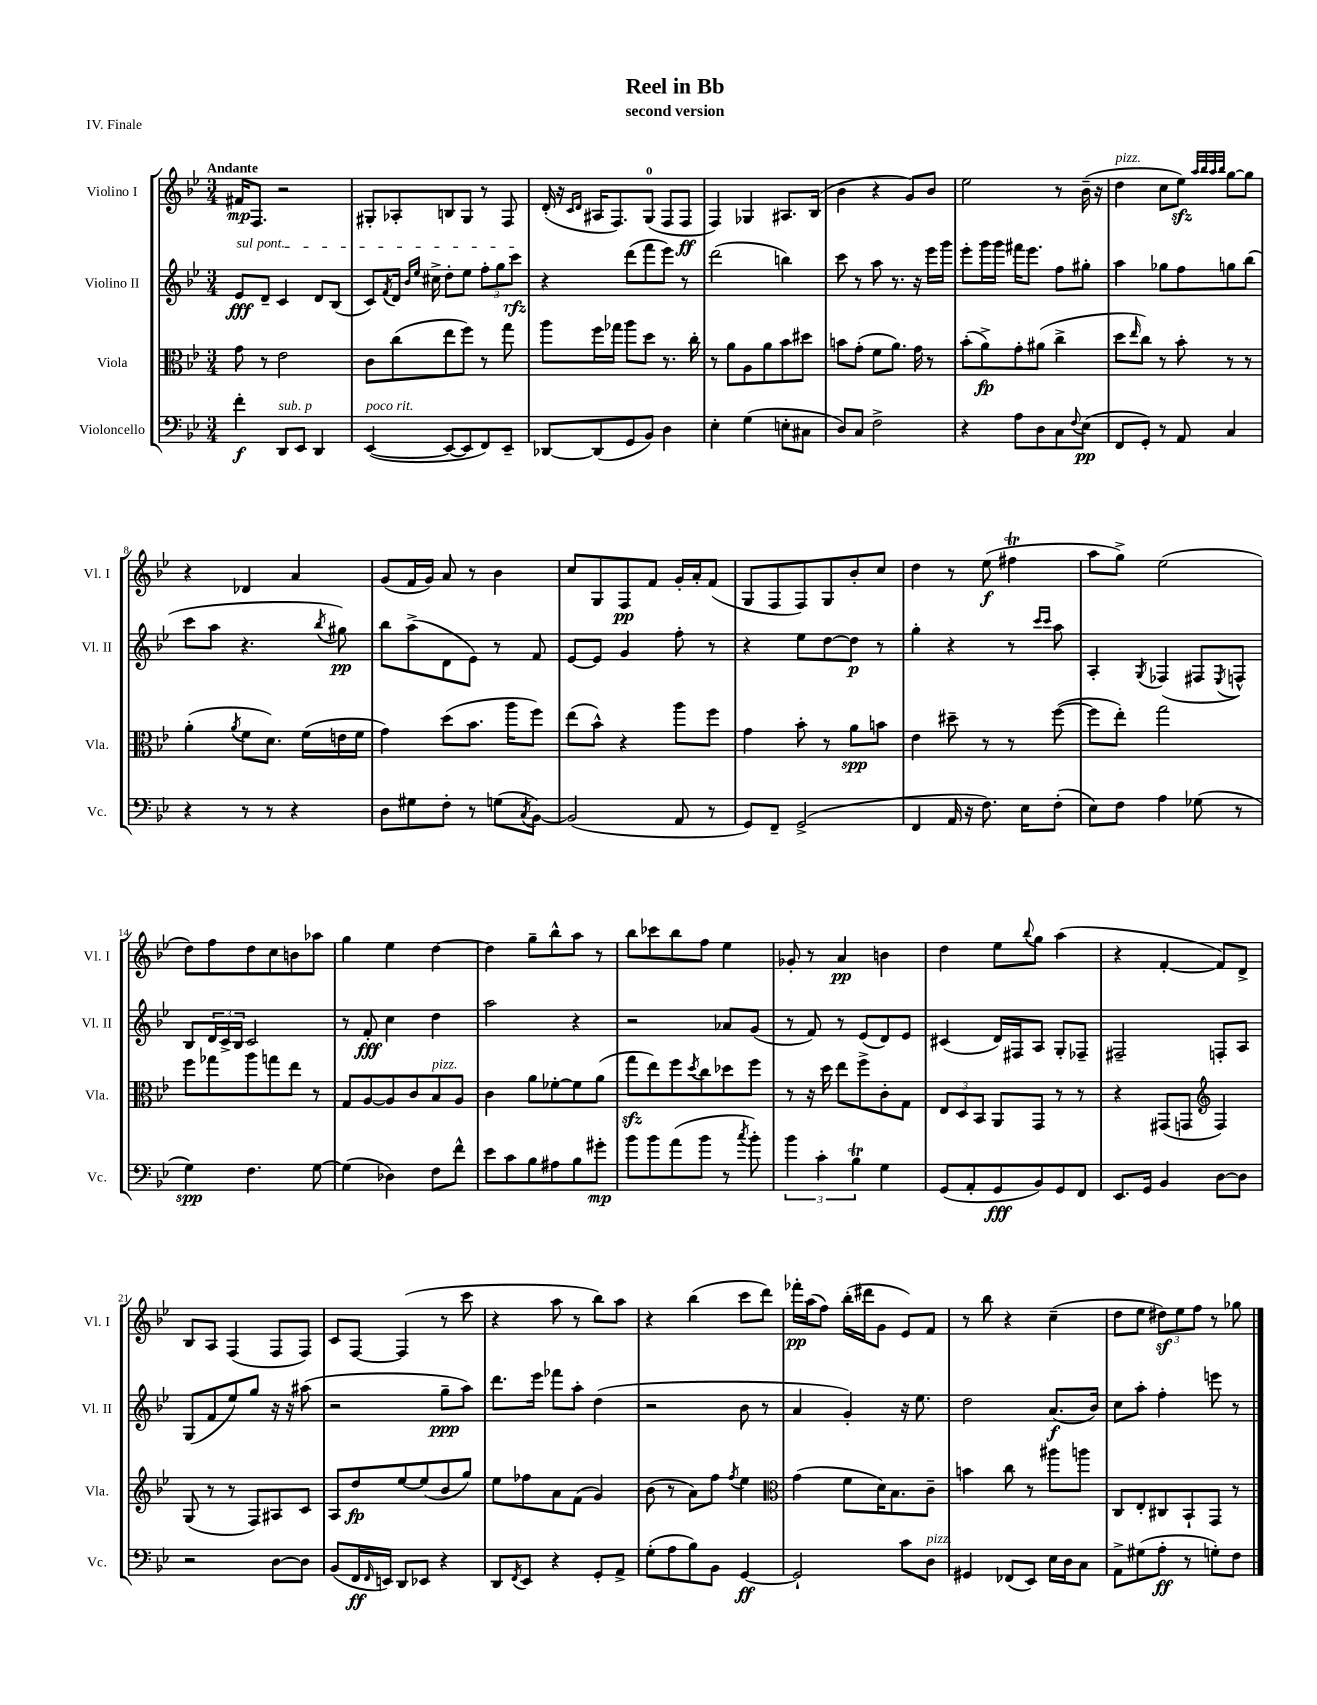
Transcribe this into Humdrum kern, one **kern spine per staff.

**kern	**kern	**kern	**kern
*staff4	*staff3	*staff2	*staff1
*clefF4	*clefC3	*clefG2	*clefG2
*k[b-e-]	*k[b-e-]	*k[b-e-]	*k[b-e-]
*M3/4	*M3/4	*M3/4	*M3/4
4f'\	8g\	8e-/L	16f#/LK
.	.	.	8.F/J
.	8r	8d~/J	.
8DD/L	2e-\	4c/	2r
8EE-/J	.	.	.
4DD/	.	8d/L	.
.	.	(8B-/J	.
=	=	=	=
([4EE-/	8c\L	8c/L)	8G#'/L
.	.	8qf/	.
.	(8cc\	16d/Jk	8A-'/
.	.	16qqb-/LL	.
.	.	16qqee-/JJ	.
.	.	16cc#^\	.
8EE-/_L	8ee-\	8dd'\L	8B/
8EE-/]	8ff\J)	8ee-\J	8G#/J
8FF/)	8r	12ff'\L	8r
.	.	12gg\	.
8EE-~/J	8gg\	.	8F/
.	.	12ccc\J	.
=	=	=	=
[8DD-/L	8aa\L	4r	(16d'/
.	.	.	16r
.	.	.	16qqc/LL
.	.	.	16qqd/JJ
(8DD-/]	16ff\L	.	16A#/LK
.	16gg-\JJ	.	8.F/)
8GG/	8aa\L	(8ddd\L	.
8BB-/J)	8dd\J	8fff\	(8G/J
4D\	8.r	8eee-\J)	8F/L
.	.	8r	8F/J
.	16cc'\	.	.
=	=	=	=
4E-'\	8r	(2ddd\	4F/)
.	8a\L	.	.
(4G\	8A\	.	4G-/
.	8a\	.	.
8E'\L	8b-\	4bb\)	8.A#/L
8C#\J	8dd#\J	.	.
.	.	.	(16B-/Jk
=	=	=	=
8D/L)	8b\L	8ccc\	4b-\
8C/J	(8g'\J	8r	.
2F^\	8f\L	8aa\	4r
.	8.a\J)	8.r	.
.	.	.	8g/L)
.	16g\	16r	.
.	8r	16eee-\LL	8b-/J
.	.	16ggg\JJ	.
=	=	=	=
4r	(8b-'\L	8eee-'\L	2ee-\
.	8a^\)	16ggg\L	.
.	.	16ggg\JJ	.
8A\L	8g'\	16fff#\LK	.
.	.	8.eee-\J	.
8D\	(8a#\J	.	.
8C\	4cc^\	8ff\L	8r
8qqF/	.	.	.
(8E-\J	.	8gg#'\J	(16b-~\
.	.	.	16r
=	=	=	=
8FF/L	8dd\L	4aa\	4dd\
.	16qqee-/	.	.
8GG'/J)	8cc\J)	.	.
8r	8r	8gg-\L	8cc\L
8AA/	8b-'\	8ff\	8ee-\J)
.	.	.	32qqaa/LLL
.	.	.	32qqbb-/
.	.	.	32qqaa/
.	.	.	32qqbb-/JJJ
4C/	8r	8gg\	[8gg\L
.	8r	(8bb-\J	8gg\]J
=	=	=	=
4r	(4a'\	8ccc\L	4r
.	.	8aa\J	.
.	8qa/	.	.
8r	8f\L	4.r	4d-/
8r	8.d\J)	.	.
4r	.	.	4a/
.	(16f\LL	.	.
.	.	8qbb-/	.
.	16e\	8gg#\)	.
.	16f\JJ	.	.
=	=	=	=
8D\L	4g\)	8bb-\L	(8g/L
8G#\	.	(8aa^\	16f/L
.	.	.	16g/JJ)
8F'\J	(8dd\L	8d\	8a/
8r	8.b-\J	8e-\J)	8r
(8G\L	.	8r	4b-\
.	16aa\LK	.	.
8qC/	.	.	.
[8BB-\J)	8ff\J)	8f/	.
=	=	=	=
(2BB-/]	(8ee-\L	[8e-/L	8cc/L
.	8b-^^\J)	8e-/]J	8G/
.	4r	4g/	8F/
.	.	.	8f/J
8AA/	8aa\L	8ff'\	16g'/LL
.	.	.	16a'/J
8r	8ff\J	8r	(8f/J
=	=	=	=
8GG/L)	4g\	4r	8G/L
8FF~/J	.	.	8F/
(2GG^/	8b-'\	8ee-\L	8F/)
.	8r	[8dd\	8G/
.	8a\L	8dd\]J	8b-'/
.	8b\J	8r	8cc/J
=	=	=	=
4FF/	4e-\	4gg'\	4dd\
16AA/	8dd#~\	4r	8r
16r	.	.	.
8.F\)	8r	.	(8ee-\
.	8r	8r	4ff#\
16E-\LK	.	.	.
.	.	16qqccc/LL	.
.	.	16qqccc/JJ	.
(8F'\J	([8ff\	8aa\	.
=	=	=	=
8E-\L)	8ff\]L	4A'/	8aa\L
8F\J	8ee-'\J)	.	8gg^\J)
.	.	8qG/	.
4A\	2gg\	(4F-/	(2ee-\
(8G-\	.	8F#/L	.
.	.	8qE-/	.
8r	.	8F^^/J)	.
=	=	=	=
4G\)	8ff\L	8B-/L	8dd\L)
.	8gg-\	24d/L	8ff\
.	.	24c^/	.
.	.	24B-/JJ	.
4.F\	8aa\	2c/	8dd\
.	8gg\	.	8cc\
.	8ee-\J	.	8b\
[8G\	8r	.	8aa-\J
=	=	=	=
(4G\]	8G/L	8r	4gg\
.	[8A/	8f'/	.
4D-\)	8A/]	4cc\	4ee-\
.	8c/	.	.
8F\L	8B-/	4dd\	[4dd\
8f^^\J	8A/J	.	.
=	=	=	=
8e-\L	4c\	2aa\	4dd\]
8c\	.	.	.
8B-\	8a\L	.	8gg~\L
8A#\	[8f-'\	.	8bb-^^\
8B-\	8f-\]	4r	8aa\J
8g#'\J	(8a\J	.	8r
=	=	=	=
8b-\L	8gg\L	2r	8bb-\L
8b-\	8ee-\)	.	8ccc-\
(8a\	8ff\	.	8bb-\
.	8qdd/	.	.
8b-\J	8cc\	.	8ff\J
8r	8dd-\	8a-/L	4ee-\
8qcc/	.	.	.
8b-'\)	8ff\J	(8g/J	.
=	=	=	=
6b-\	8r	8r	8g-'/
.	16r	8f/)	8r
6c'\	.	.	.
.	16dd\	.	.
.	8ee-\L	8r	4a/
6B-\	.	.	.
.	8ff^\	(8e-/L	.
4G\	8c'\	8d/)	4b\
.	8G\J	8e-/J	.
=	=	=	=
(8GG/L	12E-/L	(4c#/	4dd\
.	12D/	.	.
8AA'/	.	.	.
.	12BB-/J	.	.
8GG/	8AA/L	16d/LL)	8ee-\L
.	.	16F#/J	.
.	.	.	8qqbb-/
8BB-/)	8GG/J	8A/J	8gg\J
8GG/	8r	8G'/L	(4aa\
8FF/J	8r	8F-~/J	.
=	=	=	=
8.EE-/L	4r	2F#~/	4r
16GG/Jk	.	.	.
4BB-/	(8GG#/L	.	[4f'/
.	8GG/J	.	.
*	*clefG2	*	*
[8D\L	4F/)	8F'/L	8f/]L)
8D\]J	.	8A/J	8d^/J
=	=	=	=
2r	(8G/	(8G/L	8B-/L
.	8r	8f/	8A/J
.	8r	8ee-/)	(4F/
.	8F/L)	8gg/J	.
[8D\L	8A#/	16r	8F/L
.	.	16r	.
8D\]J	8c/J	(8aa#\	8F/J)
=	=	=	=
(8BB-/L	8A/L	2r	8c/L
16FF/L	8dd/	.	[8F/J
16qqFF/	.	.	.
16EE/JJ)	.	.	.
8DD/L	[8ee-/	.	(4F/]
8EE-/J	(8ee-/]	.	.
4r	8b-/	8gg~\L	8r
.	8gg/J)	8aa\J)	8ccc\
=	=	=	=
8DD/L	8ee-\L	8.ddd\L	4r
8qFF/	.	.	.
8EE-/J	8ff-\	.	.
.	.	16eee-\Jk	.
4r	8a\	8fff-\L	8aa\
.	(8f\J	8aa'\J	8r
8GG'/L	4g/)	(4dd\	8bb-\L)
8AA^/J	.	.	8aa\J
=	=	=	=
(8G'\L	(8b-\	2r	4r
8A\	8r	.	.
8B-\)	8a\L)	.	(4bb-\
8BB-\J	8ff\J	.	.
.	8qff/	.	.
[4GG/	4ee-\	8b-\	8ccc\L
.	.	8r	8ddd\J)
=	=	=	=
*	*clefC3	*	*
2GG`/]	(4g\	4a/	16fff-'\LL
.	.	.	(16aa\J
.	.	.	8ff\J)
.	8f\L	4g'/)	(16bb-'\LL
.	.	.	16ddd#\J
.	16d\K)	.	8g\J
.	8.B-\	.	.
8c\L	.	16r	8e-/L)
.	.	8.ee-\	.
8D\J	8c~\J	.	8f/J
=	=	=	=
4GG#/	4b\	2dd\	8r
.	.	.	8bb-\
(8FF-/L	8cc\	.	4r
8EE-/J)	8r	.	.
16E-\LL	8aa#\L	(8.a/L	(4cc~\
16D\J	.	.	.
8C\J	8aa\J	.	.
.	.	16b-/Jk)	.
=	=	=	=
8AA^\L	8C/L	8cc\L	8dd\L
(8G#\	8E-'/	8aa'\J	8ee-\J
8A'\J	8C#/	4ff'\	12dd#\L)
.	.	.	12ee-\
8r	8BB-`/	.	.
.	.	.	12ff\J
8G'\L)	8GG/J	8eee\	8r
8F\J	8r	8r	8gg-\
==	==	==	==
*-	*-	*-	*-
